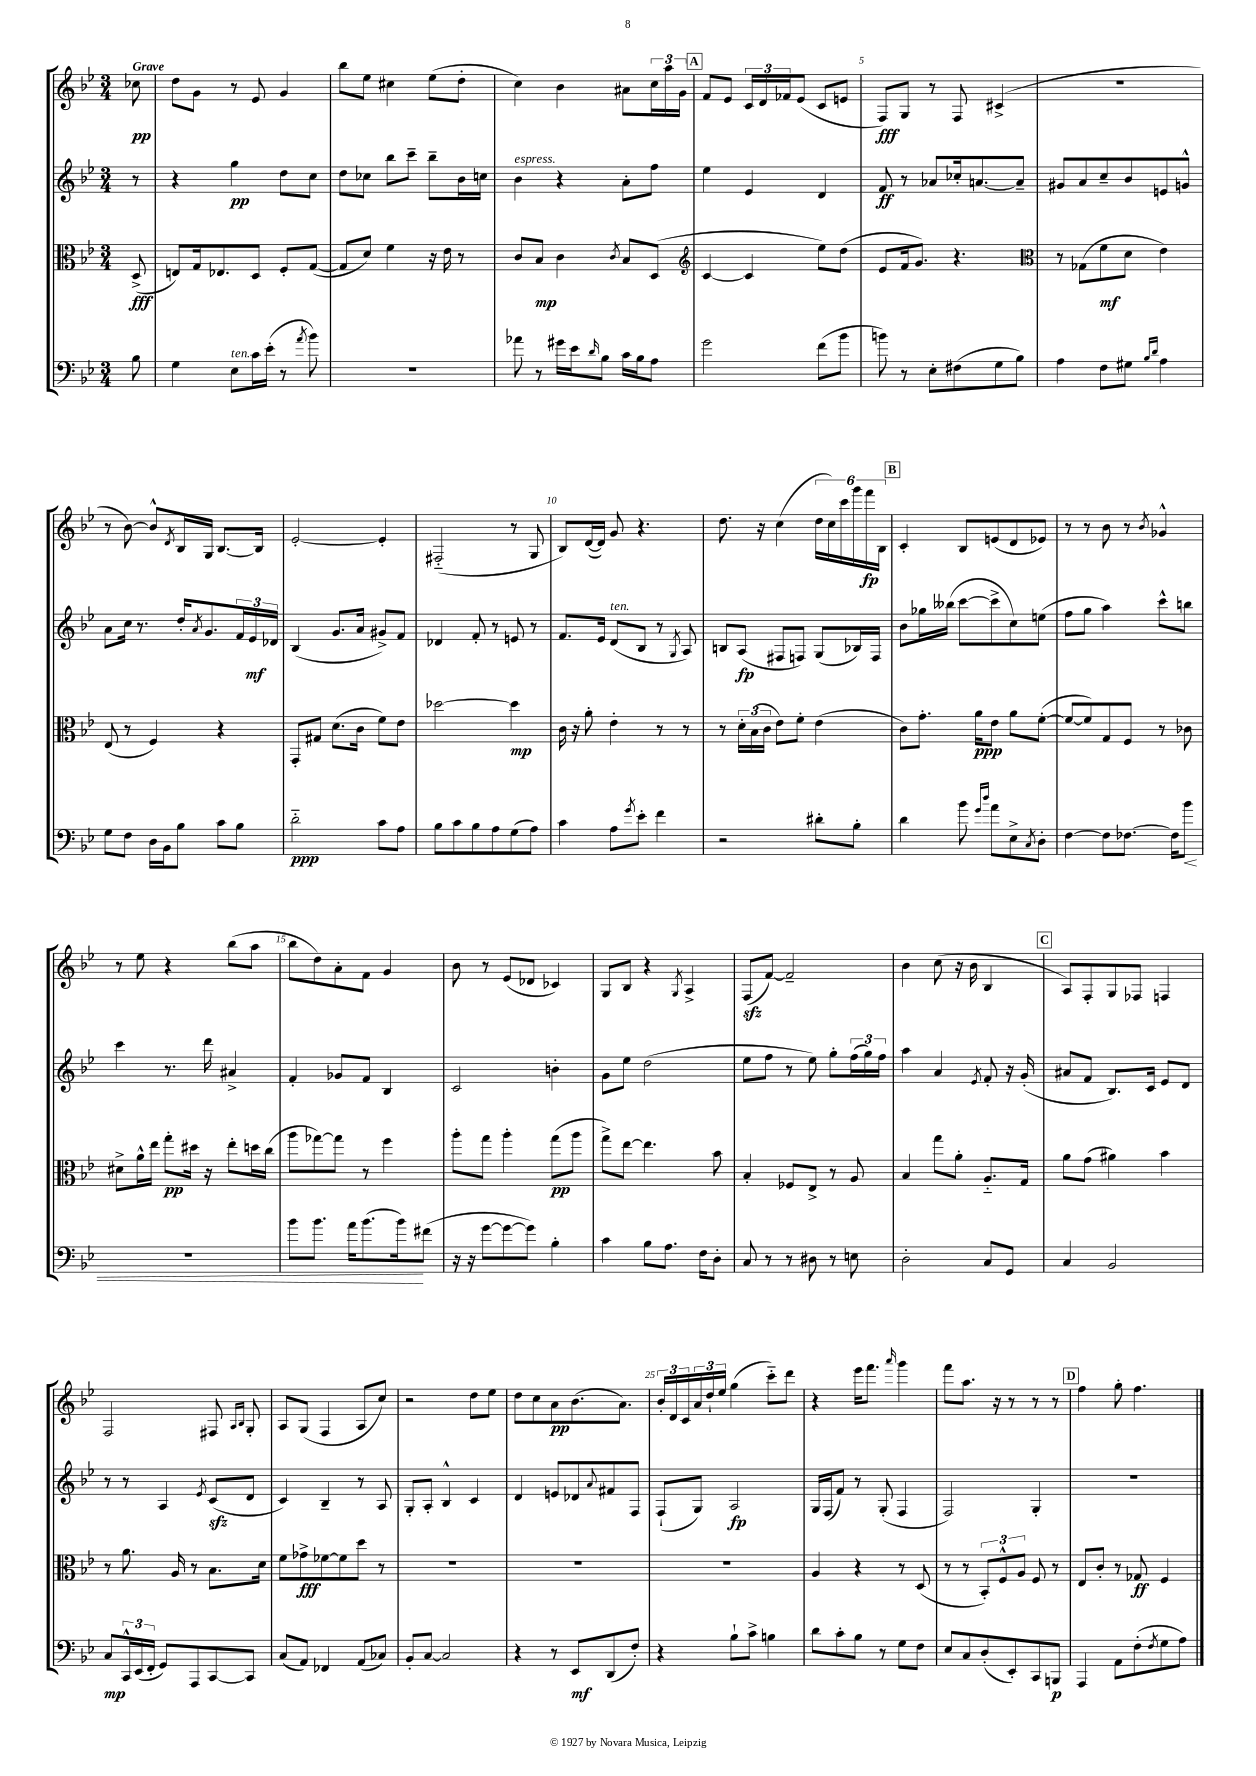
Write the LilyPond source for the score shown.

<<
\new StaffGroup <<
\new Staff = "s0" {
    \clef treble \key bes \major \numericTimeSignature \time 3/4 \partial 8 \tempo "Grave"
    ces''8\pp |
    d''8 g'8 r8 ees'8 g'4 |
    bes''8 ees''8 cis''4 ees''8( d''8-. |
    c''4) bes'4 ais'8 \tuplet 3/2 { c''16 a''16 g'16 } |
    \mark \markup { \box "A" } f'8 ees'8 \tuplet 3/2 { c'16 d'16 fes'16 } ees'8( c'8 e'8 |
    f8\fff) g8 r8 f8 cis'4->( |
    R2. |
    r8 bes'8~) bes'8-^ \acciaccatura { d'8 } bes16 g16 bes8.~ bes16 |
    ees'2~-. ees'4-. |
    fis2-_( r8 g8 |
    bes8) d'16~( d'16) g'8 r4. |
    d''8. r16 c''4( \tuplet 6/4 { d''16 c''16) c'''16 g'''16 f'''16\fp bes16 } |
    \mark \markup { \box "B" } c'4-. bes8 e'8( d'8 ees'8) |
    r8 r8 bes'8 r8 \acciaccatura { bes'8 } ges'4-^ |
    r8 ees''8 r4 bes''8( a''8 |
    bes''8 d''8) a'8-. f'8 g'4 |
    bes'8 r8 ees'8( des'8 ces'4) |
    g8 bes8 r4 \acciaccatura { g8 } a4-> |
    f8\sfz( f'8~) f'2-- |
    bes'4 c''8( r16 bes'16 bes4 |
    \mark \markup { \box "C" } a8) f8-. g8 fes8 f4 |
    f2 fis8 \grace { a16 bes16 } g8-. |
    a8 g8( f4 a8 c''8) |
    r2 d''8 ees''8 |
    d''8 c''8 a'8\pp bes'8.( a'8.) |
    \tuplet 3/2 { bes'16-. d'16 c'16 } \tuplet 3/2 { a'16 d''16-! ees''16 } g''4( c'''8-_) d'''8 |
    r4 ees'''16 f'''8. \grace { a'''16 } g'''4 |
    f'''8 a''8. r16 r8 r8 r8 |
    \mark \markup { \box "D" } f''4 g''8-. f''4. \bar "|." |
}
\new Staff = "s1" {
    \clef treble \key bes \major \numericTimeSignature \time 3/4 \partial 8
    r8 |
    r4 g''4\pp d''8 c''8 |
    d''8 ces''8 bes''8 c'''8-- bes''8-- bes'16 c''16 |
    bes'4^\markup { \italic "espress." } r4 a'8-. f''8 |
    \mark \markup { \box "A" } ees''4 ees'4 d'4 |
    f'8\ff r8 aes'8 ces''16-. a'8.~ a'8-- |
    gis'8 a'8 c''8-- bes'8 e'8 g'8-^ |
    a'8 c''16 r8. d''16-. \acciaccatura { a'8 } g'8. \tuplet 3/2 { f'16 ees'16\mf des'16 } |
    bes4( g'8. a'16 gis'8->) f'8 |
    des'4 f'8-. r8 e'8 r8 |
    f'8. ees'16 d'8^\markup { \italic "ten." }( bes8 r8 \acciaccatura { g8 } a8) |
    b8 a8\fp( fis8 f8) g8( bes16) f16 |
    \mark \markup { \box "B" } bes'8 ges''16 beses''16( c'''8~ c'''8-> c''8) e''8( |
    f''8 g''8 a''4) c'''8-^ b''8 |
    c'''4 r8. d'''16 ais'4-> |
    f'4-. ges'8 f'8 bes4 |
    c'2 b'4-. |
    g'8 ees''8 d''2( |
    ees''8 f''8 r8 ees''8) g''8-. \tuplet 3/2 { f''16( g''16) f''16 } |
    a''4 a'4 \acciaccatura { ees'8 } f'8-. r16 g'16-.( |
    \mark \markup { \box "C" } ais'8 f'8 bes8.) c'16 ees'8 d'8 |
    r8 r8 a4 \acciaccatura { ees'8 } c'8\sfz( d'8 |
    c'4) bes4-- r8 a8 |
    g8-. a8-. bes4-^ c'4 |
    d'4 e'8 des'8 \appoggiatura { a'8 } fis'8 f8 |
    f8-!( g8) a2\fp |
    g16 f16( f'8) r8 g8-.( f4 |
    f2) g4-. |
    \mark \markup { \box "D" } R2. \bar "|." |
}
\new Staff = "s2" {
    \clef alto \key bes \major \numericTimeSignature \time 3/4 \partial 8
    d8->\fff( |
    e8) g16 ees8. d8 f8-. g8~( |
    g8 d'8) f'4 r16 ees'16 r8 |
    c'8 bes8\mp c'4 \acciaccatura { c'8 } bes8 d8( |
    \mark \markup { \box "A" } \clef treble c'4~ c'4 ees''8) d''8( |
    ees'8 f'16 g'8.) r4. |
    \clef alto r8 ges8( f'8\mf d'8 ees'4) |
    ees8( r8 f4) r4 |
    g,8-. gis8 d'8.( c'16 f'8) ees'8 |
    des''2~ des''4\mp |
    c'16 r16 a'8-. ees'4-. r8 r8 |
    r8 \tuplet 3/2 { d'16-. bes16( c'16 } ees'8) f'8-. ees'4( |
    \mark \markup { \box "B" } c'8) g'8.-. a'16\ppp ees'8 a'8 f'8~-.( |
    f'8~ f'8) g8 f8 r8 ces'8 |
    dis'8-> a'16-^ ees''16 g''8-.\pp dis''16 r16 ees''8-. d''16 c''16( |
    a''8 ges''8~) ges''8 r8 f''4 |
    a''8-. g''8 a''4-. g''8\pp( a''8 |
    g''8->) ees''8~ ees''4. bes'8 |
    bes4-. fes8 ees8-> r8 a8 |
    bes4 g''8 a'8-. a8.-_ g16 |
    \mark \markup { \box "C" } a'8 g'8( ais'4) bes'4 |
    r8 a'8. a16 r8 bes8. d'16 |
    f'8 ges'8->\fff fes'8~ fes'8 d''8 r8 |
    R2. |
    R2. |
    R2. |
    a4 r4 r8 d8( |
    r8 r8 \tuplet 3/2 { bes,8-.) f8-^ a8 } f8 r8 |
    \mark \markup { \box "D" } ees8 c'8-. r8 ges8\ff f4 \bar "|." |
}
\new Staff = "s3" {
    \clef bass \key bes \major \numericTimeSignature \time 3/4 \partial 8
    bes8 |
    g4 ees8^\markup { \italic "ten." } c'16 ees'16-.( r8 \acciaccatura { a'8 } bes'8) |
    R2. |
    aes'8 r8 gis'16 ees'16 \grace { d'16 } bes8 c'16 bes16 a8 |
    \mark \markup { \box "A" } g'2 f'8( bes'8 |
    b'8) r8 ees8-. fis8( g8 bes8) |
    a4 f8 gis8 \grace { bes16 d'16 } a4 |
    g8 f8 d16 bes,16 bes8 c'8 bes8 |
    d'2-_\ppp c'8 a8 |
    bes8 c'8 bes8 a8 g8( a8) |
    c'4 a8 \acciaccatura { g'8 } ees'8-. f'4 |
    r2 dis'8-. bes8-. |
    \mark \markup { \box "B" } d'4 bes'8 \grace { g'16 d''16 } a'8 ees8-> \acciaccatura { c8 } d8-. |
    f4~ f8 fes8.~ fes16 bes'8\< |
    R2. |
    bes'8 bes'8. a'16 bes'8.( bes'16\!) fis'8( |
    r16 r16 g'8~ g'8~ g'8) bes4-. |
    c'4 bes8 a8. f16 d8-. |
    c8 r8 r8 dis8 r8 e8 |
    d2-. c8 g,8 |
    \mark \markup { \box "C" } c4 bes,2 |
    c8\mp \tuplet 3/2 { c,16-^ ees,16( f,16-. } g,8) a,,8 c,8~ c,8 |
    c8( a,8) fes,4 a,8( ces8) |
    bes,8-. c8~ c2 |
    r4 r8 ees,8\mf d,8( f8-.) |
    r4 bes8-! c'8-> b4 |
    d'8 c'8-. bes8 r8 g8 f8 |
    ees8 c8 d8-.( ees,8-.) c,8 b,,8\p |
    \mark \markup { \box "D" } a,,4 a,8 f8-.( \acciaccatura { f8 } g8 a8) \bar "|." |
}
>>
>>
\layout { \context { \Score \override BarNumber.break-visibility = ##(#f #t #t) barNumberVisibility = #(every-nth-bar-number-visible 5) } }
